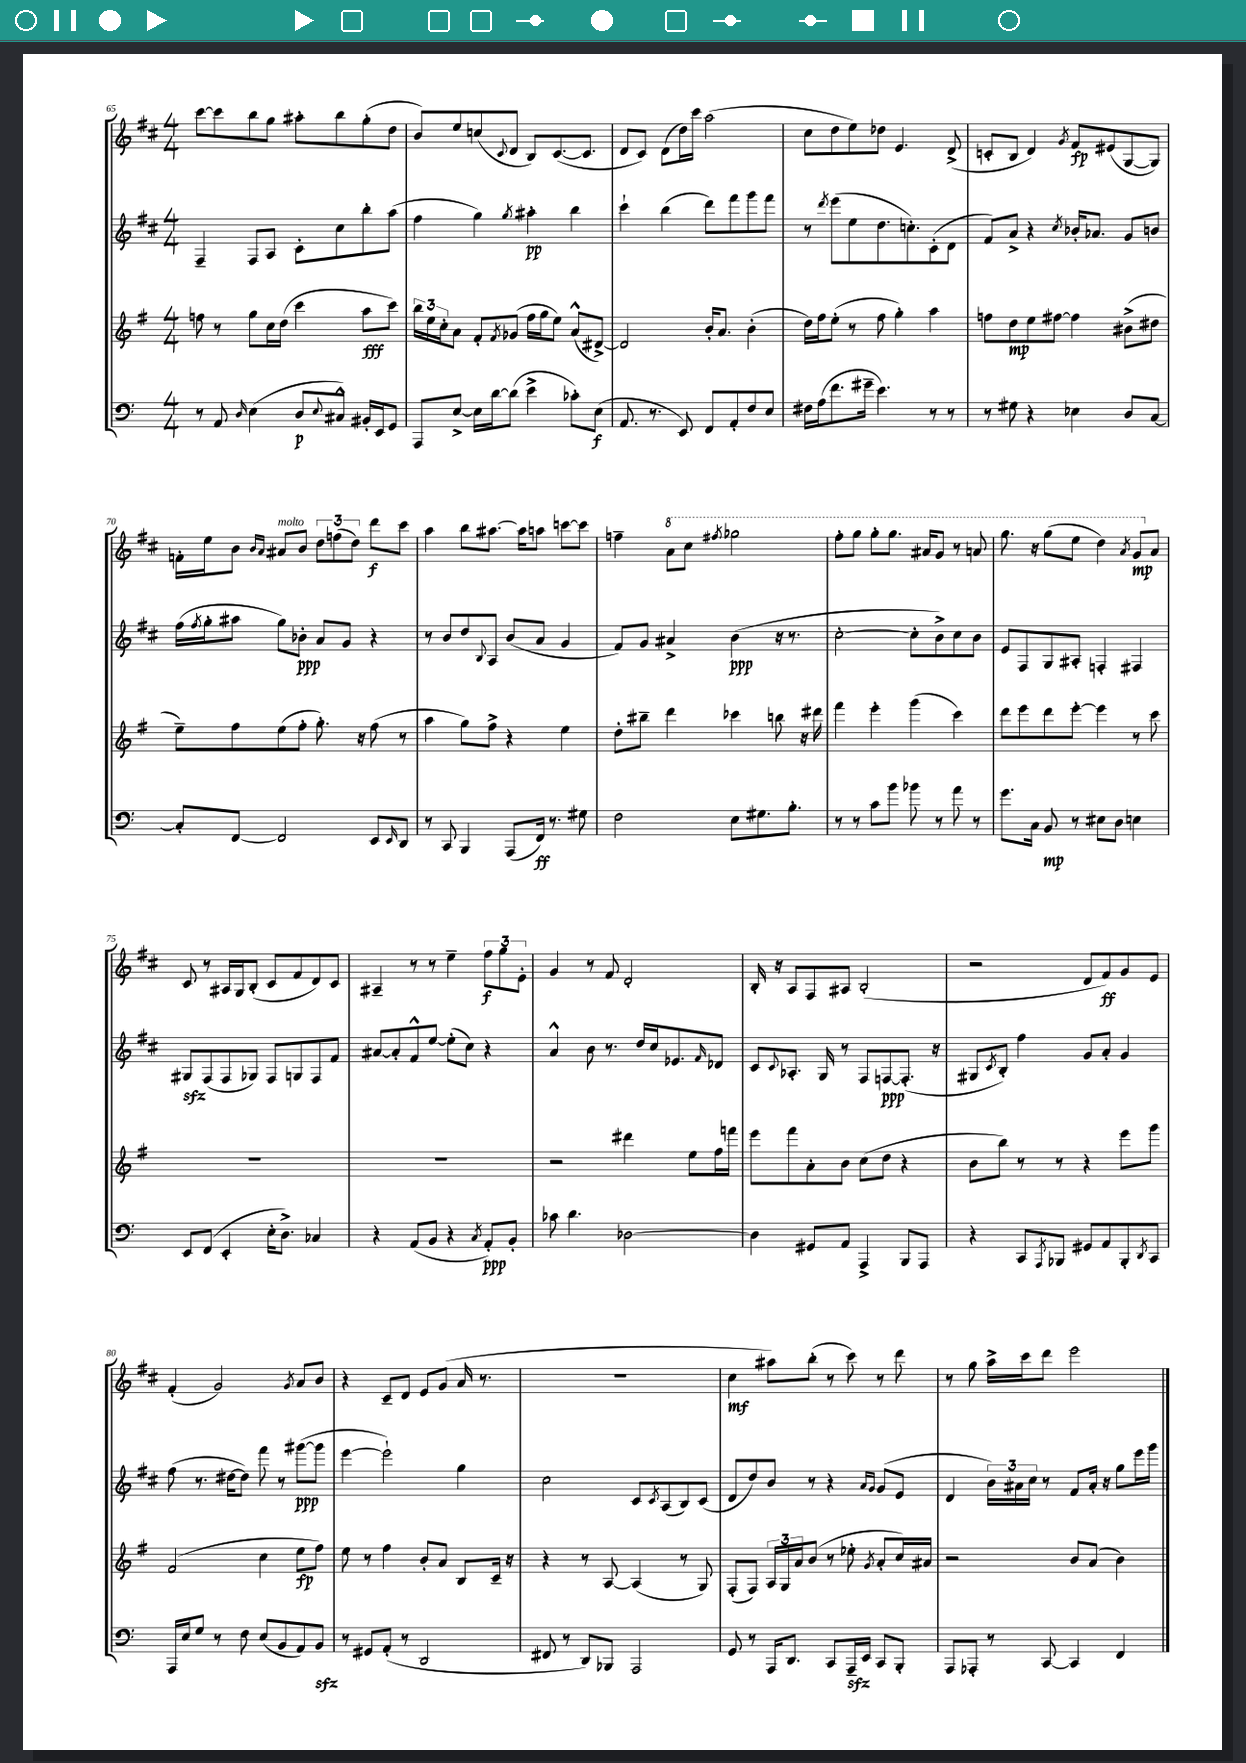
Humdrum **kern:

**kern	**dynam	**kern	**dynam	**kern	**dynam	**kern	**dynam
*part4	*part4	*part3	*part3	*part2	*part2	*part1	*part1
*staff4	*staff4	*staff3	*staff3	*staff2	*staff2	*staff1	*staff1
*clefF4	*	*clefG2	*	*clefG2	*	*clefG2	*
*k[]	*	*k[f#]	*	*k[f#c#]	*	*k[f#c#]	*
*M4/4	*	*M4/4	*	*M4/4	*	*M4/4	*
=65	=65	=65	=65	=65	=65	=65	=65
8r	.	8ffn\	.	4F#~/	.	[8ccc#\L	.
8AA/	.	8r	.	.	.	8ccc#\]	.
16qqD/	.	.	.	.	.	.	.
(4E\	.	8gg\L	.	8F#/L	.	8bb\	.
.	.	16cc\L	.	8A/J	.	8gg\J	.
.	.	(16dd\JJ	.	.	.	.	.
8D/L	p	4ccc\	.	8c#'\L	.	8aa#X'\L	.
8qqE/	.	.	.	.	.	.	.
8C#X^^/J)	.	.	.	8cc#\	.	8bb\	.
16BB#X'/LL	.	8aa\L	fff	8bb'\	.	(8gg'\	.
16EE/J	.	.	.	.	.	.	.
8GG/J	.	8ccc\J)	.	(8aa\J	.	8dd\J	.
=66	=66	=66	=66	=66	=66	=66	=66
8AAA/L	.	24bb\LL	.	4ff#\	.	8b/L)	.
.	.	24ee\	.	.	.	.	.
.	.	24cc'\J	.	.	.	.	.
[8E^/J	.	8a\J	.	.	.	8ee/	.
16E\LL]	.	8f#'/L	.	4gg\)	.	(8ccn/	.
[16d\J	.	.	.	.	.	.	.
.	.	8qf#/	.	.	.	8qqc#/	.
(8d\J]	.	(8g-X/J	.	.	.	8d/J	.
.	.	.	.	8qgg/	.	.	.
4e^\	.	16ff#\LL	.	4aa#X'\	pp	8B/L)	.
.	.	16gg\J	.	.	.	.	.
.	.	8ee\J)	.	.	.	([8.c#/	.
8c-X'\L)	.	(8a^^/L	.	4bb\	.	.	.
.	.	.	.	.	.	8.c#/J]	.
(8E\J	f	[8d#X^/J)	.	.	.	.	.
=67	=67	=67	=67	=67	=67	=67	=67
8.AA/	.	2d#/]	.	4ccc#`\	.	8d/L	.
.	.	.	.	.	.	8c#/J)	.
8.r	.	.	.	.	.	.	.
.	.	.	.	(4bb\	.	(8d\L	.
8EE/)	.	.	.	.	.	16dd\L)	.
.	.	.	.	.	.	16ccc#\JJ	.
8FF/L	.	16b'/KL	.	8ddd\L)	.	(2aa\	.
.	.	8.a/J	.	.	.	.	.
8AA'/	.	.	.	8fff#\	.	.	.
8F/	.	(4b'\	.	8ggg\	.	.	.
8E/J	.	.	.	8fff#\J	.	.	.
=68	=68	=68	=68	=68	=68	=68	=68
16F#X\LL	.	16dd\LL)	.	8r	.	8cc#\L	.
(16A\J	.	16ff#\J	.	.	.	.	.
.	.	.	.	8qddd/	.	.	.
8.f\	.	(8ee'\J	.	(8eee\L	.	8dd\	.
.	.	8r	.	8ee\	.	8ee\)	.
16g#X~\Jk	.	.	.	.	.	.	.
4.e\)	.	8ff#\	.	8.dd\	.	8dd-X\J	.
.	.	4gg'\)	.	.	.	4.e/	.
.	.	.	.	8.ccn'\)	.	.	.
8r	.	4aa\	.	(8c#'\	.	.	.
8r	.	.	.	8d\J	.	(8d^/	.
=69	=69	=69	=69	=69	=69	=69	=69
8r	.	8ffn\L	.	8f#/L)	.	8cn'/L	.
8G#X\	.	8dd\	mp	8a^/J	.	8B/J	.
4r	.	8ee\	.	4r	.	4d/)	.
.	.	[8ff#X\J	.	.	.	.	.
.	.	.	.	8qcc#/	.	8qg/	.
4E-X\	.	4ff#\]	.	16b-X'/KL	.	8f#/L	fp
.	.	.	.	8.a-X/J	.	.	.
.	.	.	.	.	.	(8e#X/	.
8D/L	.	(8b#X^\L	.	8g/L	.	[8G/	.
[8C/J	.	8dd#X\J	.	8bn/J	.	8G/J])	.
!!LO:LB:g=z
=70	=70	=70	=70	=70	=70	=70	=70
8C'/L]	.	8ee~\L)	.	(16ff#\LL	.	16fn'\LL	.
.	.	.	.	8qff#/	.	.	.
.	.	.	.	16gg'\J	.	16ee\J	.
[8FF/J	.	8ff#\	.	8aa#X\J	.	8b\J	.
.	.	.	.	.	.	16qqb/LL	.
.	.	.	.	.	.	16qqa/JJ	.
!	!	!	!	!	!	!LO:TX:a:i:t=molto	!
2FF/]	.	(8ee\	.	8gg\L)	.	8a#X/L	.
.	.	8ff#'\J	.	8b-X'\J	ppp	8b/J	.
.	.	8.gg'\)	.	8a/L	.	12dd\L	.
.	.	.	.	.	.	(12ffn\	.
.	.	.	.	8g/J	.	.	.
.	.	.	.	.	.	12dd\J)	.
.	.	16r	.	.	.	.	.
8EE/L	.	(8ff#\	.	4r	.	8ddd\L	f
16qqEE/	.	.	.	.	.	.	.
8DD/J	.	8r	.	.	.	8ccc#\J	.
=71	=71	=71	=71	=71	=71	=71	=71
8r	.	4aa\	.	8r	.	4aa\	.
8CC/	.	.	.	8b/L	.	.	.
4BBB/	.	8gg\L)	.	8dd/	.	8bb\L	.
.	.	.	.	8qqB/	.	.	.
.	.	8ff#^\J	.	8A/J	.	[8.aa#X\J	.
(8AAA/L	.	4r	.	(8b/L	.	.	.
.	.	.	.	.	.	16aa#\KL]	.
16FF/Jk)	ff	.	.	8a/J	.	8aan\J	.
8.r	.	.	.	.	.	.	.
.	.	4ee\	.	4g/	.	[8cccn\L	.
8G#X\	.	.	.	.	.	8ccc\J]	.
=72	=72	=72	=72	=72	=72	=72	=72
2F\	.	8dd'\L	.	8f#/L)	.	4ffn~\	.
.	.	8bb#X~\J	.	8g/J	.	.	.
*	*	*	*	*	*	*8va	*
.	.	4ddd\	.	4a#X^/	.	8aa\L	.
.	.	.	.	.	.	8ccc#\J	.
.	.	.	.	.	.	8qfff#X/	.
8E\L	.	4ccc-X\	.	(4b\	ppp	2ggg-X\	.
8.G#X\	.	.	.	.	.	.	.
.	.	8bbn\	.	16r	.	.	.
8.B'\J	.	.	.	8.r	.	.	.
.	.	16r	.	.	.	.	.
.	.	16ddd#X\	.	.	.	.	.
=73	=73	=73	=73	=73	=73	=73	=73
8r	.	4fff#\	.	[2cc#'\	.	8fff#'\L	.
8r	.	.	.	.	.	8ggg\J	.
8c\L	.	4eee'\	.	.	.	8ggg'\L	.
8b\J	.	.	.	.	.	8.ggg\J	.
8b-X\	.	(4ggg\	.	8cc#'\L]	.	.	.
.	.	.	.	.	.	16aa#X/KL	.
8r	.	.	.	8b^\)	.	8gg/J	.
8a\	.	4ccc\)	.	8cc#\	.	8r	.
8r	.	.	.	8b\J	.	8aan/	.
=74	=74	=74	=74	=74	=74	=74	=74
8.g\L	.	8ddd\L	.	8e/L	.	8.ggg\	.
.	.	8eee\	.	8F#/	.	.	.
16C\Jk	.	.	.	.	.	16r	.
8BB/	mp	8ddd\	.	8G/	.	(8ggg\L	.
8r	.	[8eee'\J	.	8A#X'/J	.	8eee\J	.
8E#X\L	.	4eee\]	.	4Fn'/	.	4ddd\)	.
8D\J	.	.	.	.	.	.	.
.	.	.	.	.	.	8qaa/	.
4En\	.	8r	.	4F#X/	.	8gg/L	mp
*	*	*	*	*	*	*X8va	*
.	.	8ccc\	.	.	.	8a/J	.
!!LO:LB:g=z
=75	=75	=75	=75	=75	=75	=75	=75
8EE/L	.	1r	.	8G#Xzz/L	.	8c#/	.
(8FF/J	.	.	.	(8F#/	.	8r	.
4EE'/	.	.	.	8F#/	.	16A#X/LL	.
.	.	.	.	.	.	16G/J	.
.	.	.	.	8G-X/J)	.	(8B'/J	.
16E'\KL	.	.	.	8F#/L	.	8c#/L	.
8.D^\J)	.	.	.	.	.	.	.
.	.	.	.	8Gn/	.	8f#/	.
4C-X/	.	.	.	8F#/	.	8d/)	.
.	.	.	.	8f#/J	.	8c#/J	.
=76	=76	=76	=76	=76	=76	=76	=76
4r	.	1r	.	[8a#X/L	.	4A#X~/	.
.	.	.	.	8a#'/]	.	.	.
(8AA/L	.	.	.	8f#^^/	.	8r	.
8BB/J	.	.	.	[8ee/J	.	8r	.
4r	.	.	.	(8ee'\L]	.	4ee~\	.
.	.	.	.	8cc#\J)	.	.	.
8qC/	.	.	.	.	.	.	.
8AA'/L)	ppp	.	.	4r	.	12ff#\L	f
.	.	.	.	.	.	12gg\	.
8BB'/J	.	.	.	.	.	.	.
.	.	.	.	.	.	12e'\J	.
=77	=77	=77	=77	=77	=77	=77	=77
8c-X\	.	2r	.	4a^^/	.	4g/	.
4.d\	.	.	.	.	.	.	.
.	.	.	.	8b\	.	8r	.
.	.	.	.	8.r	.	8f#/	.
[2D-X\	.	4ddd#X\	.	.	.	2d'/	.
.	.	.	.	16dd/LL	.	.	.
.	.	.	.	16cc#/J	.	.	.
.	.	.	.	8.e-X/	.	.	.
.	.	8ee\L	.	.	.	.	.
.	.	.	.	16qqf#/	.	.	.
.	.	16ff#\L	.	8d-X/J	.	.	.
.	.	16fffn\JJ	.	.	.	.	.
=78	=78	=78	=78	=78	=78	=78	=78
4D-\]	.	8eee\L	.	8c#/L	.	16B'/	.
.	.	.	.	.	.	16r	.
.	.	.	.	8qqc#/	.	.	.
.	.	8fff#\	.	8.A-X'/J	.	8A/L	.
8GG#X/L	.	8a'\	.	.	.	8F#/	.
.	.	.	.	16G/	.	.	.
8AA/J	.	8b\J	.	8r	.	8A#X/J	.
4AAA^/	.	(8cc\L	.	8F#/L	.	(2B'/	.
.	.	8dd\J	.	[8Fn/	ppp	.	.
8BBB/L	.	4r	.	(8.F'/J]	.	.	.
8AAA/J	.	.	.	.	.	.	.
.	.	.	.	16r	.	.	.
=79	=79	=79	=79	=79	=79	=79	=79
4r	.	8b\L	.	8G#X/L	.	2r	.
.	.	.	.	8qc#/	.	.	.
.	.	8bb\J)	.	8B'/J)	.	.	.
8CC/L	.	8r	.	4ff#\	.	.	.
8qAAA/	.	.	.	.	.	.	.
8BBB-X/J	.	8r	.	.	.	.	.
8GG#X/L	.	4r	.	8g/L	.	8d/L	.
8AA/	.	.	.	8a'/J	.	8f#/)	ff
8BBB-'/	.	8eee\L	.	4g/	.	8g/	.
8qDD/	.	.	.	.	.	.	.
8CC/J	.	8ggg\J	.	.	.	8e/J	.
!!LO:LB:g=z
=80	=80	=80	=80	=80	=80	=80	=80
16AAA/LL	.	(2f#/	.	(8ff#\	.	(4f#'/	.
16E/J	.	.	.	.	.	.	.
8G/J	.	.	.	8.r	.	.	.
8r	.	.	.	.	.	2g/)	.
.	.	.	.	[16dd#X\KL	.	.	.
8F\	.	.	.	8dd#\J])	.	.	.
(8E/L	.	4cc\	.	8fff#\	.	.	.
8BB/	.	.	.	8r	.	.	.
.	.	.	.	.	.	8qg/	.
8AA/)	.	8ee\L	fp	([8ggg#X\L	ppp	8a/L	.
8BBzz/J	.	8ff#\J)	.	8ggg#\J]	.	8b/J	.
=81	=81	=81	=81	=81	=81	=81	=81
8r	.	8ee\	.	[4eee\	.	4r	.
8GG#X/L	.	8r	.	.	.	.	.
(8AA'/J	.	4ff#\	.	2eee`\])	.	8c#~/L	.
8r	.	.	.	.	.	8d/J	.
2DD/	.	8b'/L	.	.	.	8e/L	.
.	.	8a/J	.	.	.	(8g/J	.
.	.	8B/L	.	4gg\	.	16a/	.
.	.	.	.	.	.	8.r	.
.	.	16c~/Jk	.	.	.	.	.
.	.	16r	.	.	.	.	.
=82	=82	=82	=82	=82	=82	=82	=82
8FF#X/	.	4r	.	2cc#\	.	1r	.
8r	.	.	.	.	.	.	.
8DD/L)	.	8r	.	.	.	.	.
8BBB-X/J	.	[8A/	.	.	.	.	.
2AAA/	.	(4A/]	.	8c#/L	.	.	.
.	.	.	.	8qc#/	.	.	.
.	.	.	.	(8A/	.	.	.
.	.	8r	.	8B/)	.	.	.
.	.	8G/)	.	(8c#/J	.	.	.
=83	=83	=83	=83	=83	=83	=83	=83
8GG/	.	(8F#'/L	.	8d/L	.	4cc#\	mf
8r	.	8F#/J)	.	8dd/)	.	.	.
16AAA/KL	.	24A/LL	.	8b/J	.	8aa#X\L)	.
.	.	24G/	.	.	.	.	.
8.DD/J	.	.	.	.	.	.	.
.	.	24a/J	.	.	.	.	.
.	.	(8b/J	.	8r	.	(8bb'\J	.
8CC/L	.	8r	.	4r	.	8r	.
16AAAzz~/L	.	8ee-X'\	.	.	.	8ccc#\)	.
16EE/JJ	.	.	.	.	.	.	.
.	.	.	.	16qqa/LL	.	.	.
.	.	8qg/	.	16qqg/JJ	.	.	.
8CC/L	.	8a'/L	.	(8g/L	.	8r	.
8BBB'/J	.	16cc/L)	.	8e/J	.	8ddd\	.
.	.	16a#X/JJ	.	.	.	.	.
=84	=84	=84	=84	=84	=84	=84	=84
8AAA/L	.	2r	.	4d/	.	8r	.
8AAA-X'/J	.	.	.	.	.	8gg\	.
8r	.	.	.	24b\LL)	.	16aa^\LL	.
.	.	.	.	24a#X\	.	.	.
.	.	.	.	.	.	16ccc#\J	.
.	.	.	.	24cc#\JJ	.	.	.
[8CC/	.	.	.	8r	.	8ddd\J	.
4CC/]	.	8b/L	.	8f#/L	.	2eee\	.
.	.	(8a/J	.	16a#'/Jk	.	.	.
.	.	.	.	16r	.	.	.
4FF/	.	4b\)	.	8gg\L	.	.	.
.	.	.	.	16eee\L	.	.	.
.	.	.	.	16ggg\JJ	.	.	.
==	==	==	==	==	==	==	==
*-	*-	*-	*-	*-	*-	*-	*-
